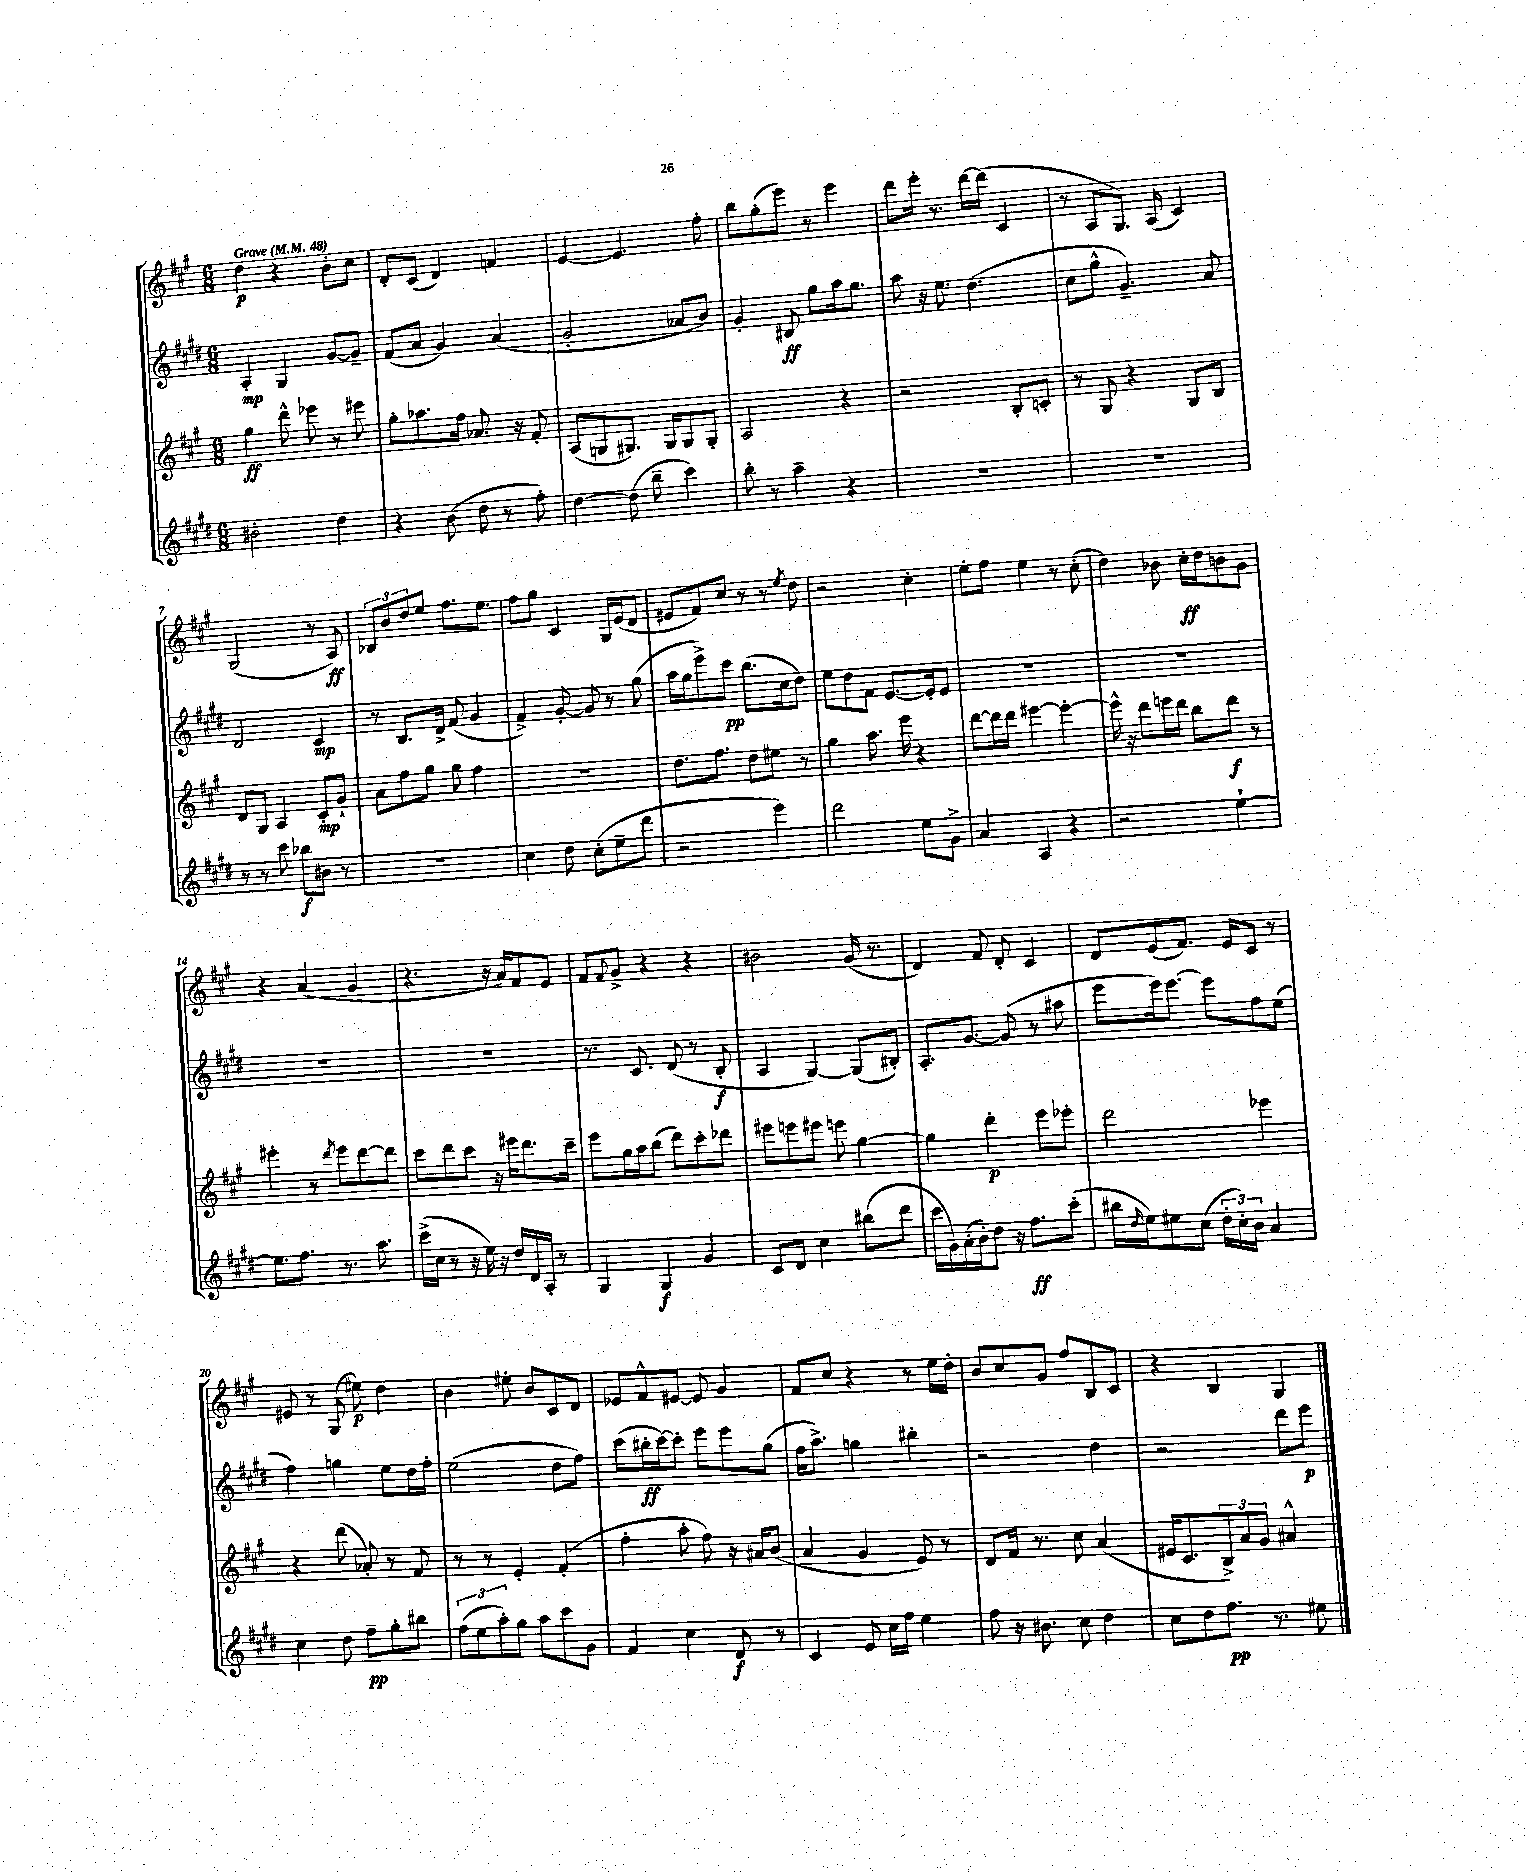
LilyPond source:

<<
\new StaffGroup <<
\new Staff = "s0" {
    \clef treble \key a \major \numericTimeSignature \time 6/8 \tempo "Grave" 4 = 48
    d''4\p r4 b'8-. cis''8 |
    d'8-. cis'8( d'4) f'4 |
    e'4~ e'4. fis''8-. |
    b''8 gis''8-.( e'''8) r8 e'''4 |
    d'''8 e'''16-. r8. d'''16~ d'''16( cis'4 |
    r8 a8 gis8.) a16( cis'4) |
    gis2( r8 a8\ff) |
    \tuplet 3/2 { bes8 b'8 d''8 } e''8 fis''8. e''8. |
    fis''8 gis''8 cis'4 gis16 e'16( d'8 |
    eis'8 fis'8) cis''8 r8 r8 \acciaccatura { e''8 } d''8 |
    r2 cis''4-. |
    e''8-. fis''8 e''4 r8 cis''8-.( |
    d''4) bes'8 cis''16-.\ff d''16 b'8 gis'8 |
    r4 a'4( gis'4 |
    r4. r16 a'16) fis'8 e'8 |
    fis'8 \appoggiatura { fis'8 } gis'8-> r4 r4 |
    bis'2 gis'16( r8. |
    d'4) fis'8 d'8-. cis'4 |
    d'8 e'8( fis'8.) e'16 cis'8 r8 |
    eis'8 r8 gis8( eis''8\p) d''4 |
    b'4 eis''8-. b'8 cis'8 d'8 |
    ees'8 fis'8-^ eis'8~ eis'8 gis'4 |
    fis'8 cis''8 r4 r8 e''16 d''16-. |
    b'8 cis''8 gis'8 fis''8 b8 cis'8 |
    r4 b4 gis4 \bar "|." |
}
\new Staff = "s1" {
    \clef treble \key e \major \numericTimeSignature \time 6/8
    a4-.\mp gis4 gis'8~ gis'8-- |
    fis'8( a'8 gis'4) a'4( |
    gis'2-. aes'8 b'8) |
    gis'4-. bis8\ff gis''8 a''16 gis''8. |
    a''8 r16 e''8. dis''4.( |
    cis''8 gis''8-^ gis'4.--) a'8 |
    dis'2 cis'4\mp |
    r8 b8. dis'16-> fis'8( gis'4 |
    fis'4->) gis'8~-. gis'8 r8 gis''8( |
    a''16 gis''16 e'''8->) cis'''8\pp b''8.( cis''16 dis''8) |
    e''8 dis''8 fis'8 e'8.~ e'16-. e'8 |
    R2. |
    R2. |
    R2. |
    R2. |
    r8. cis'8. dis'8( r8 b8-.\f |
    a4 gis4~) gis8( bis8-.) |
    a8.-. gis'8.~ gis'8( r8 ais''8 |
    e'''8 e'''16) e'''8.~ e'''8 fis''8 e''8( |
    fis''4) g''4 e''8 dis''16 fis''16-. |
    e''2( dis''8 fis''8) |
    cis'''8( bis''16-.\ff cis'''16~) cis'''8-. e'''8 e'''8 gis''8( |
    fis''16 a''8.->) g''4 bis''4-. |
    r2 dis''4 |
    r2 dis'''8 e'''8\p \bar "|." |
}
\new Staff = "s2" {
    \clef treble \key a \major \numericTimeSignature \time 6/8
    gis''4\ff d'''8-^ ees'''8 r8 eis'''8 |
    gis''8-. aes''8. fis''16 aes'8. r16 fis'8-. |
    a8( g8 gis8.) gis16 gis8 gis8-. |
    a2 r4 |
    r2 b8-. c'8-. |
    r8 gis8 r4 gis8 b8 |
    d'8 gis8 a4 cis'8-.\mp gis'8-! |
    a'8 fis''8 gis''8 gis''8 fis''4 |
    R2. |
    d''8. fis''8. d''8 eis''8 r8 |
    gis''4 a''8. e'''16 r4 |
    d'''8~ d'''16 d'''16 eis'''4~ eis'''4~-. |
    eis'''16-^ r16 d'''8 e'''16 d'''16 b''8 d'''8\f r8 |
    eis'''4-. r8 \acciaccatura { d'''8 } eis'''8 d'''8~ d'''8 |
    cis'''8 d'''8 cis'''8 r16 eis'''16 d'''8. cis'''16-- |
    e'''8 gis''16 a''16 b''8( d'''8) cis'''8-. des'''8 |
    eis'''8 e'''8 eis'''8 e'''8 gis''4~ |
    gis''4 d'''4-.\p e'''8 ees'''8-. |
    d'''2 ees'''4 |
    r4 d'''8( aes'8-.) r8 fis'8 |
    r8 r8 e'4-. fis'4-.( |
    fis''4-. a''8-. fis''8) r16 ais'16 b'8( |
    a'4 gis'4 e'8) r8 |
    d'8 fis'16 r8. cis''8 a'4( |
    eis'16 cis'8. \tuplet 3/2 { b8->) a'8 gis'8 } ais'4-^ \bar "|." |
}
\new Staff = "s3" {
    \clef treble \key e \major \numericTimeSignature \time 6/8
    bis'2-. dis''4 |
    r4 b'8( dis''8 r8 fis''8-.) |
    dis''4~ dis''8( b''8-- cis'''4) |
    b''8-. r8 a''4-- r4 |
    R2. |
    R2. |
    r8 r8 cis'''8 bes''8\f bis'8 r8 |
    R2. |
    cis''4 dis''8 cis''8-.( e''8-- dis'''8 |
    r2 e'''4) |
    dis'''2 e''8 gis'8-> |
    a'4 a4 r4 |
    r2 e''4~-! |
    e''8. fis''8. r8. a''8. |
    cis'''16->( cis''16 r8 r16 e''16) r16 dis''16 dis'16 a16-. r8 |
    gis4 gis4\f gis'4 |
    cis'8 dis'8 cis''4 bis''8( dis'''8 |
    cis'''16 gis'16) a'16-.( b'16-.) dis''8 r16 fis''8.\ff cis'''8-.( |
    bis''16 \grace { dis''16 } e''16) eis''8 cis''8( \tuplet 3/2 { dis''16-. cis''16-.) b'16 } a'4 |
    cis''4 dis''8 fis''8--\pp gis''8-. bis''8 |
    \tuplet 3/2 { fis''8( e''8 a''8-.) } gis''8 a''8 cis'''8 gis'8 |
    fis'4 cis''4 dis'8\f r8 |
    cis'4 e'8 cis''16 fis''16 e''4 |
    fis''8 r16 bis'8. cis''8 dis''4 |
    cis''8 dis''8 fis''8.\pp r8. eis''8 \bar "|." |
}
>>
>>
